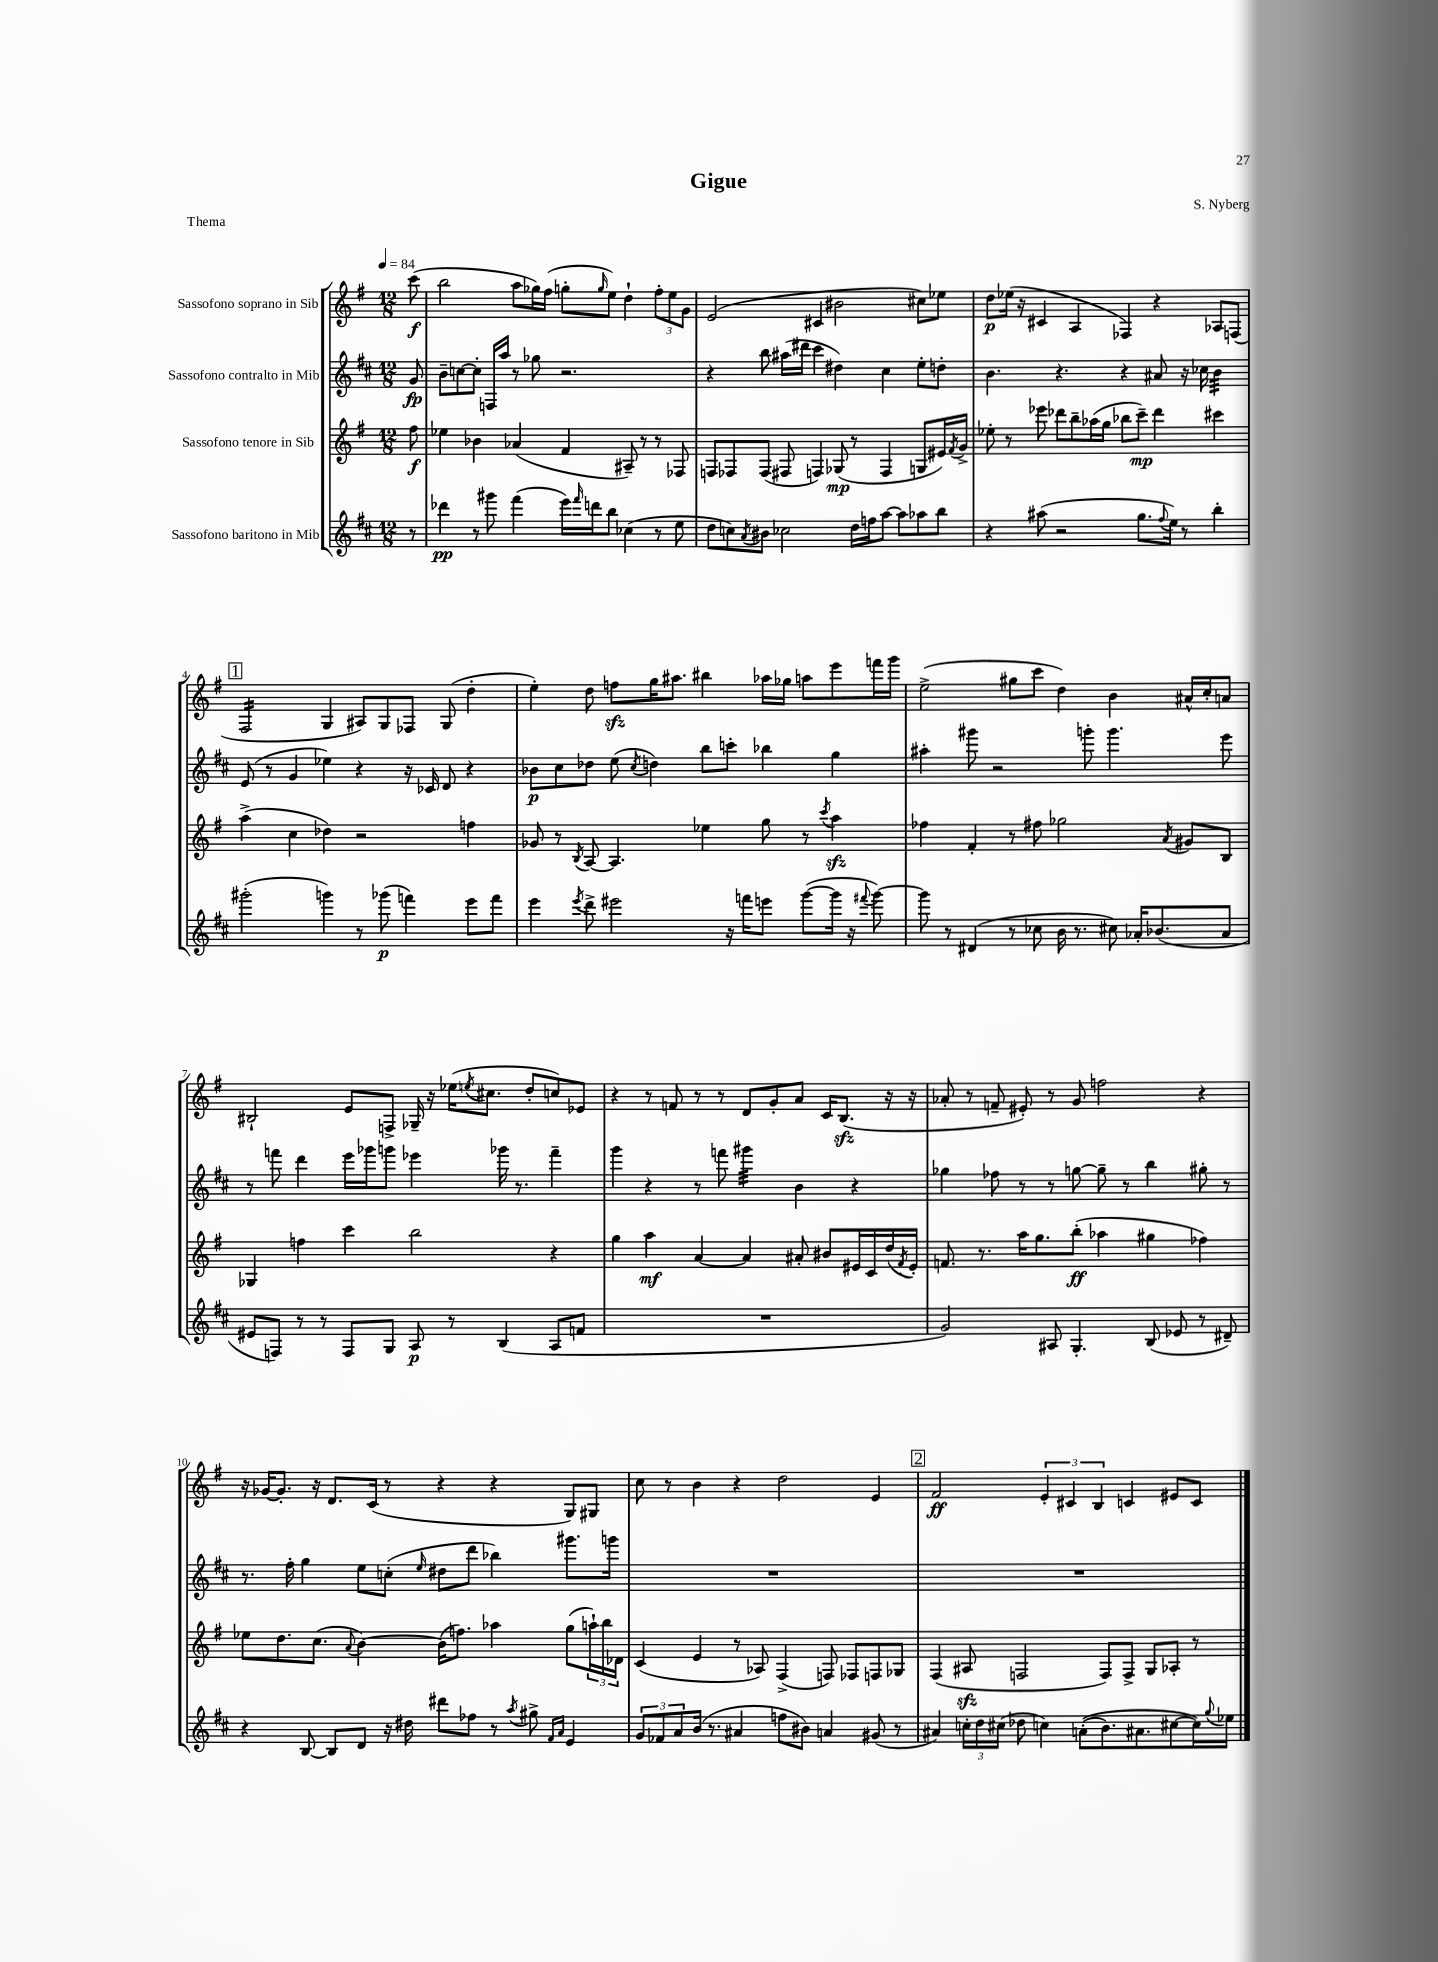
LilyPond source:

\header { title = "Gigue" composer = "S. Nyberg" piece = "Thema" }
<<
\new StaffGroup <<
\new Staff = "s0" \with { instrumentName = "Sassofono soprano in Sib" } {
    \clef treble \key g \major \numericTimeSignature \time 12/8 \partial 8 \tempo 4 = 84
    c'''8\f( |
    b''2 a''8 ges''16) fis''16( g''8-. \grace { g''16 } e''8) d''4-! \tuplet 3/2 { fis''8-. e''8 g'8 } |
    e'2( cis'4 bis'2 cis''8) ees''8 |
    d''8\p ees''16( r16 cis'4 a4 fes4) r4 aes8 f8( |
    \mark \markup { \box "1" } fis2:16 g4 ais8) g8 fes8 g8( d''4-. |
    e''4-.) d''8 f''8\sfz g''16 ais''8. bis''4 aes''16 ges''16 a''8 e'''8 f'''16 g'''16 |
    e''2->( gis''8 c'''8 d''4) b'4 ais'16-^ c''16-. a'8 |
    bis2-! e'8 f8-> ges16-- r16 ees''16( \acciaccatura { e''8 } cis''8. d''8-. c''8) ees'8 |
    r4 r8 f'8 r8 r8 d'8 g'8-. a'8 c'16 b8.\sfz( r16 r16 |
    aes'8-. r8 f'8-- eis'8-.) r8 g'8 f''2 r4 |
    r16 ges'16~ ges'8.-. r16 d'8. c'16( r8 r4 r4 g8) gis8 |
    c''8 r8 b'4 r4 d''2 e'4 |
    \mark \markup { \box "2" } fis'2\ff \tuplet 3/2 { e'4-. cis'4 b4 } c'4 eis'8 c'8 \bar "|." |
}
\new Staff = "s1" \with { instrumentName = "Sassofono contralto in Mib" } {
    \clef treble \key d \major \numericTimeSignature \time 12/8 \partial 8
    g'8\fp |
    b'8-- c''8~ c''8-. f16 a''16 r8 ges''8 r2. |
    r4 b''8 ais''16( dis'''16 cis'''4 dis''4) cis''4 e''8-. d''8-. |
    b'4. r4. r4 ais'8 r16 ces''16 b'4:32 |
    \mark \markup { \box "1" } e'8( r8 g'4 ees''4) r4 r16 ces'16 d'8 r4 |
    bes'8\p cis''8 des''8 e''8( \acciaccatura { cis''8 } d''4) b''8 c'''8-. bes''4 g''4 |
    ais''4-. gis'''8 r2 g'''8-. g'''4. e'''8 |
    r8 f'''8 d'''4 e'''16 ges'''16 g'''8 ees'''4 ges'''16 r8. f'''4-- |
    g'''4 r4 r8 f'''8 gis'''4:32 b'4 r4 |
    ges''4 fes''8 r8 r8 g''8~ g''8-- r8 b''4 gis''8-. r8 |
    r8. fis''16-. g''4 e''8 c''8-.( \grace { e''16 } dis''8 d'''8 bes''4) gis'''8. g'''16 |
    R1. |
    \mark \markup { \box "2" } R1. \bar "|." |
}
\new Staff = "s2" \with { instrumentName = "Sassofono tenore in Sib" } {
    \clef treble \key g \major \numericTimeSignature \time 12/8 \partial 8
    fis''8\f |
    ees''4 bes'4 aes'4( fis'4 ais8--) r8 r8 fes8 |
    f8 fes8 fes8( fis8 f4) ges8\mp( r8 f4 g8 eis'16) \acciaccatura { fis'8 } g'16-> |
    ees''8-. r8 ees'''8 des'''8 b''8-- aes''16( g''16 bes''8 c'''8--\mp) des'''4 cis'''4 |
    \mark \markup { \box "1" } a''4->( c''4 des''4) r2 f''4 |
    ges'8 r8 \acciaccatura { b8 } a8~ a4. ees''4 g''8 r8 \acciaccatura { c'''8 } a''4\sfz |
    fes''4 fis'4-. r8 fis''8 ges''2 \acciaccatura { a'8 } gis'8 b8 |
    ges4 f''4 c'''4 b''2 r4 |
    g''4 a''4\mf a'4~ a'4 ais'8-. bis'8 eis'16 c'16 d''16( \acciaccatura { fis'8 } eis'16-.) |
    f'8. r8. a''16 g''8. b''8-.\ff( aes''4 gis''4 fes''4) |
    ees''8 d''8. c''8.( \appoggiatura { a'8 } b'4~) b'16( f''8.) aes''4 g''8( \tuplet 3/2 { a''16-!) b''16 des'16 } |
    c'4( e'4 r8 aes8) fis4->( f8) fes8 f8 ges8 |
    \mark \markup { \box "2" } fis4( ais8\sfz f2 f8) f8-> g8 aes8-. r8 \bar "|." |
}
\new Staff = "s3" \with { instrumentName = "Sassofono baritono in Mib" } {
    \clef treble \key d \major \numericTimeSignature \time 12/8 \partial 8
    r8 |
    des'''4\pp r8 gis'''8 fis'''4( e'''16) \grace { fis'''16 } d'''16 b''8 ces''4( r8 e''8 |
    d''8 c''8) \acciaccatura { a'8 } bis'8 ces''2 d''16 f''16 a''8~ a''8 aes''8 b''8 |
    r4 ais''8( r2 g''8. \appoggiatura { fis''8 } e''16) r8 b''4-. |
    \mark \markup { \box "1" } gis'''2-.( g'''4) r8 ges'''8\p( f'''4) e'''8 f'''8 |
    e'''4 \acciaccatura { e'''8 } d'''8-> eis'''2 r16 f'''16 e'''8 g'''8~( g'''16 r16 \appoggiatura { fis'''8 } g'''8~) |
    g'''8 r8 dis'4( r8 ces''8 b'16 r8. cis''8) aes'16-. bes'8.( aes'8 |
    eis'8 f8) r8 r8 f8 g8 a8\p r8 b4( a8 f'8 |
    R1. |
    g'2) ais8 g4.-. b8( ees'8 r8 dis'8--) |
    r4 b8~ b8 d'8 r16 dis''16 dis'''8 fes''8 r8 \acciaccatura { a''8 } gis''8-> \grace { fis'16 a'16 } e'4 |
    \tuplet 3/2 { g'8 fes'8 a'8 } b'16( r8. ais'4 f''8 bis'8) a'4 gis'8( r8 |
    \mark \markup { \box "2" } ais'4) \tuplet 3/2 { c''16-. d''16 cis''16( } des''8 c''4) a'8-.(\( b'8.) ais'8. cis''8~ cis''16\) \appoggiatura { g''8 } ees''16 \bar "|." |
}
>>
>>
